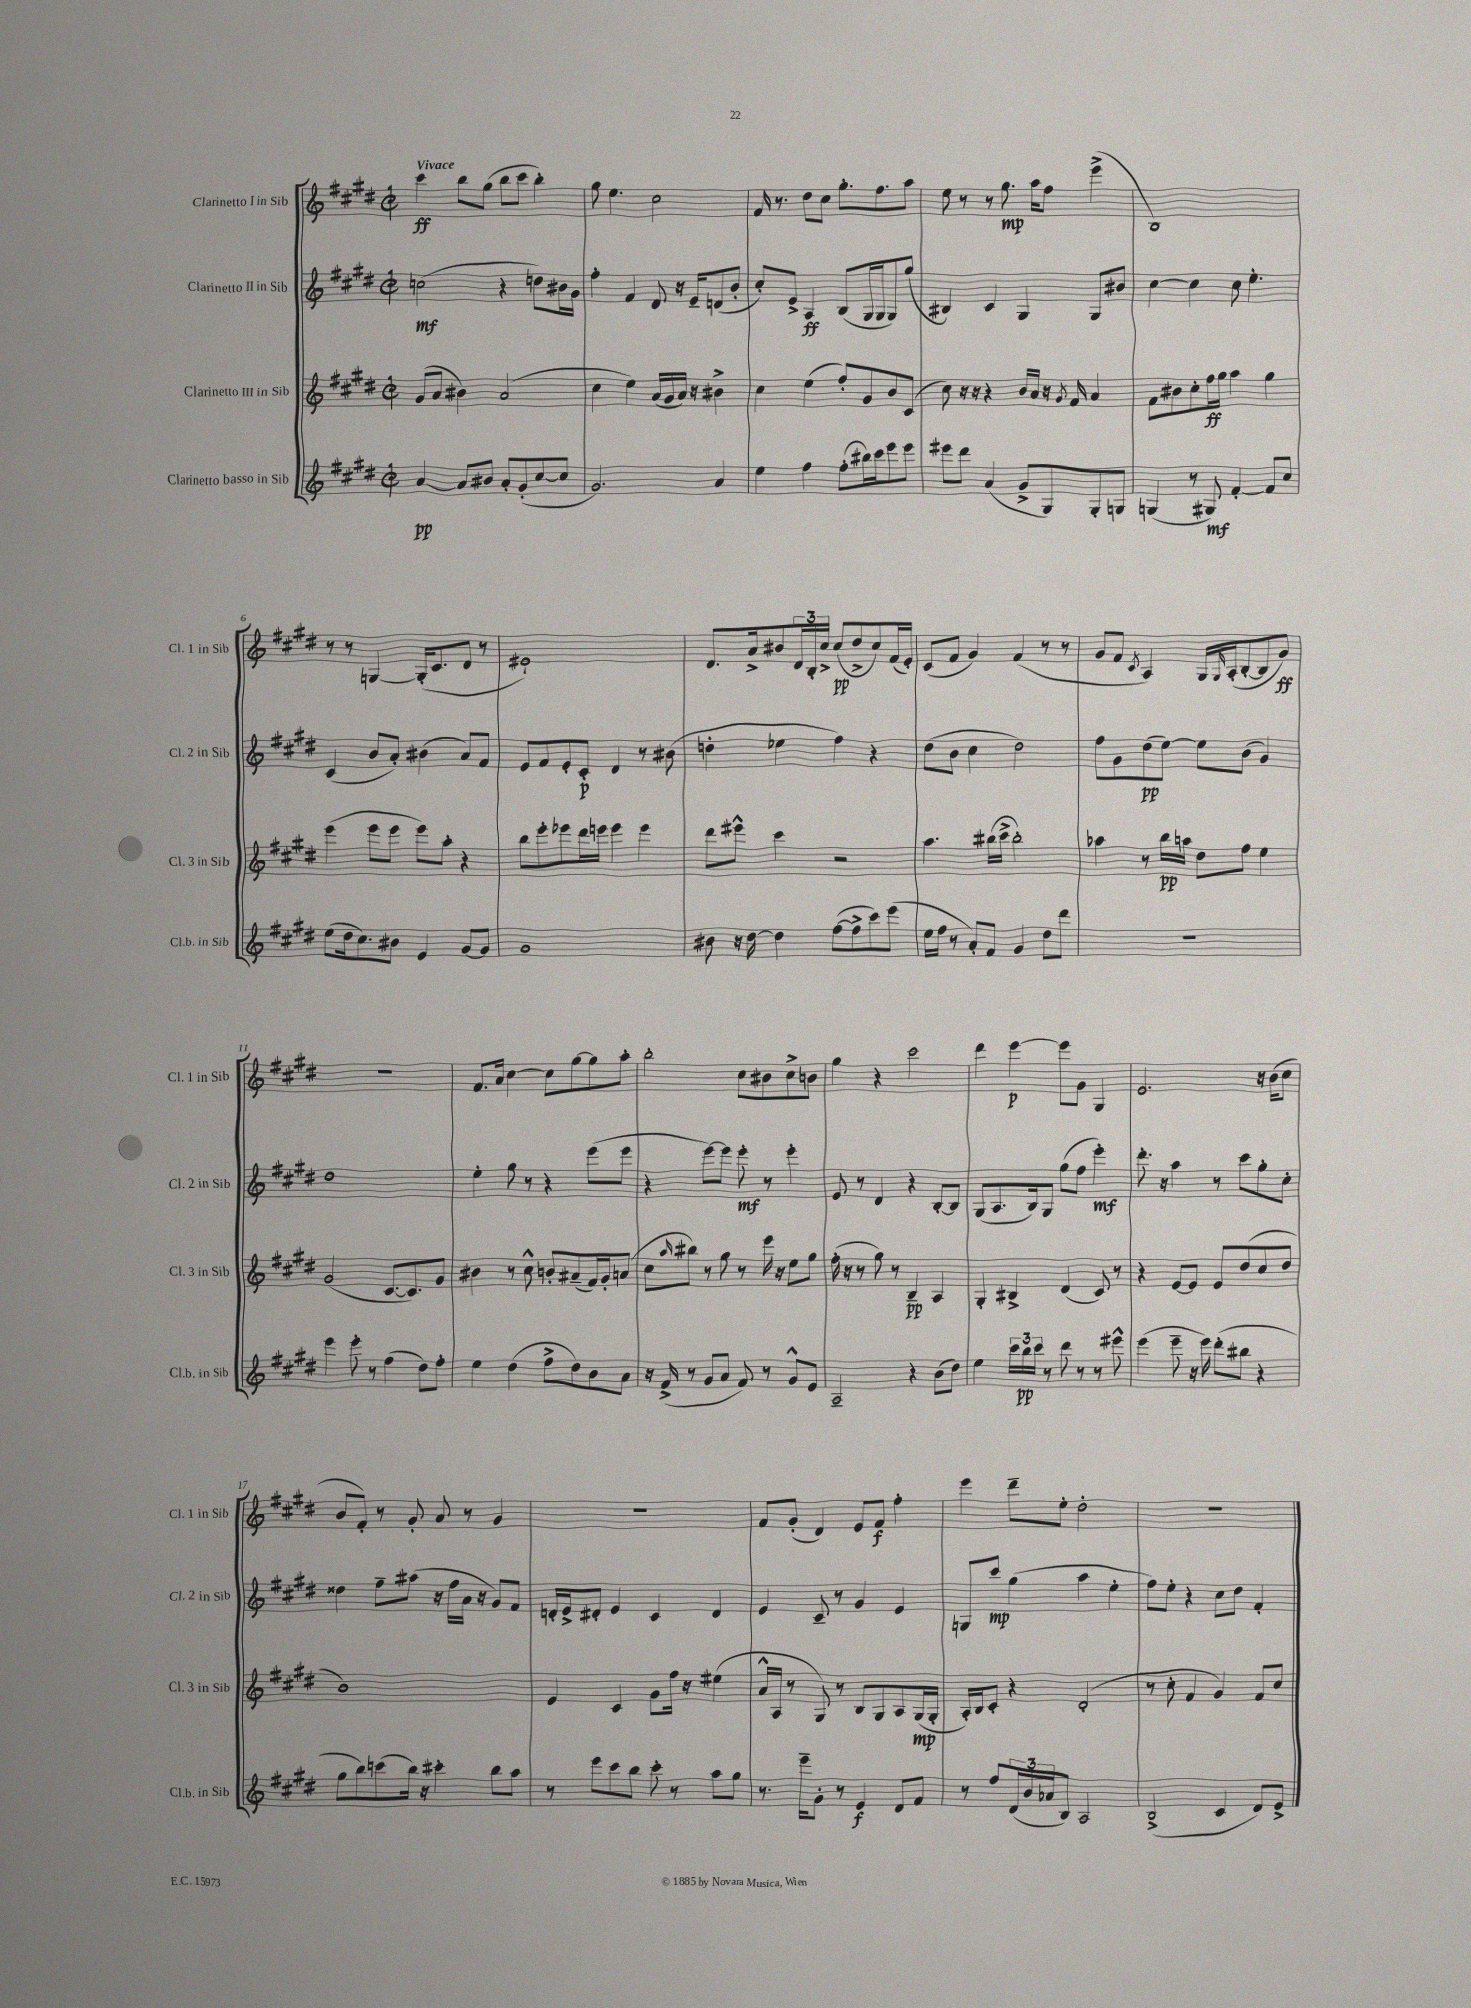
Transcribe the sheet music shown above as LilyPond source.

<<
\new StaffGroup <<
\new Staff = "s0" \with { instrumentName = "Clarinetto I in Sib" shortInstrumentName = "Cl. 1 in Sib" } {
    \clef treble \key e \major \defaultTimeSignature \time 2/2 \tempo "Vivace"
    cis'''4\ff b''8 gis''8( b''8 cis'''8 b''4-.) |
    gis''8 e''4. cis''2 |
    fis'16 r8. dis''8 cis''8 gis''8.-. fis''8. a''8 |
    e''8 r8 r8 gis''8.\mp a''16 fis''8 e'''4->( |
    b1) |
    r8 r8 g4~ g16-.( cis'8. dis'8 r8 |
    eis'1-!) |
    dis'8. a'16-> bis'8 \tuplet 3/2 { dis'16 b16-. cis''16-> } cis''8\pp( dis''8-> cis''8) fis'16( e'16-.) |
    cis'8( fis'8 gis'4) fis'4( r8 r8 |
    gis'8 fis'8 \acciaccatura { cis'8 } a4) gis16 \grace { gis16 } a16-.( b8~-. b8 gis'8\ff) |
    R1 |
    fis'8. a'16 cis''4~ cis''8 gis''8~ gis''8 a''8-. |
    b''2-. cis''8 bis'8 cis''8-> b'8 |
    gis''4 r4 cis'''2 |
    dis'''4 e'''4~\p e'''8 gis'8 gis4 |
    e'2. r16 b'16( cis''8 |
    b'8 fis'8-.) r8 gis'8-. a'8 r8 gis'4 |
    r1 |
    fis'8 gis'8-.( dis'4) e'8 fis'8\f fis''4-. |
    e'''4 dis'''8-- e''8-. dis''2-. |
    r1 \bar "|." |
}
\new Staff = "s1" \with { instrumentName = "Clarinetto II in Sib" shortInstrumentName = "Cl. 2 in Sib" } {
    \clef treble \key e \major \defaultTimeSignature \time 2/2
    c''2\mf( r4 d''8) bis'16 gis'16 |
    fis''4-. fis'4 dis'8 r16 e'16-- d'8( b'8-. |
    cis''8-.) e'8-> a4\ff b8( gis16 gis16 gis8) gis''8( |
    bis4) cis'4 gis4 gis8 bis'8 |
    cis''4~ cis''4 cis''8 e''4.-. |
    cis'4( b'8 a'8-.) bis'4( a'8) fis'8 |
    e'8 fis'8 e'8-. cis'8-.\p dis'4 r8 bis'8( |
    d''4-. ees''4 fis''4) r4 |
    dis''8( b'8 cis''4 dis''2) |
    fis''8 gis'8 dis''8\pp( e''8~) e''8 b'8( gis'4) |
    dis''1 |
    e''4-. gis''8 r8 r4 e'''8( e'''8 |
    r4 e'''8~) e'''8 e'''8-.\mf r8 e'''4-. |
    e'8 r8 dis'4 r4 b8~-. b8 |
    gis8( a8. b16) gis8 gis''8( fis''8 e'''4-.\mf) |
    dis'''8.-. r16 a''4 r8 cis'''8 gis''8-. cis''8-. |
    disis''4 fis''8-- ais''8( r16 fis''16 a'16 r16 gis'8) fis'8 |
    d'16-. e'16-> dis'8-. e'4 cis'4 dis'4 |
    e'4 cis'8-- r8 gis'4 e'4 |
    g8 cis'''8\mp gis''4( a''4 e''4-. |
    fis''8) e''8-. r4 cis''8 dis''8 fis'4-. \bar "|." |
}
\new Staff = "s2" \with { instrumentName = "Clarinetto III in Sib" shortInstrumentName = "Cl. 3 in Sib" } {
    \clef treble \key e \major \defaultTimeSignature \time 2/2
    gis'8( a'8 bis'4) a'2( |
    cis''4 e''4) a'16( gis'16 a'16) r16 bis'4-> |
    cis''4 e''4( fis''8-.) gis'8 b'8 cis'8( |
    cis''8) r16 r16 r4 b'16 a'16 r16 \acciaccatura { gis'8 } fis'16 a'4 |
    fis'8 bis'8 cis''8-. fis''16\ff gis''16 a''4 gis''4 |
    e'''4( e'''8 e'''8 e'''8) a''8-. r4 |
    b''8 e'''8-. ees'''8 dis'''16 e'''16 e'''4 e'''4 |
    dis'''8 eis'''8-^ cis'''4 r2 |
    a''4. bis''16( cis'''16-> bis''2-.) |
    aes''4 r8 b''16\pp a''16 dis''8 fis''8 e''4 |
    gis'2( cis'8.~ cis'8.) gis'8 |
    bis'4 r8 cis''8-^ b'8-. ais'8--( fis'16) gis'16-. a'8( |
    cis''8 \grace { a''16 } bis''8) r8 gis''8 r8 e'''16 r16 e''8 gis''8 |
    fis''16-.( r16 r8 gis''8) r8 b4--\pp a4 |
    gis4-. bis4-> dis'4( cis'8) r8 |
    r4 e'8~ e'8 e'8 dis''8( cis''8 dis''8 |
    b'1) |
    e'4 cis'4 gis'8 fis''16 r16 eis''4( |
    a'16-^ a16 r8 gis8) r8 b8 gis8 a8 gis16\mp( gis16-. |
    a16-.) b16 cis'8-. r4 dis'2-.( |
    r8 cis''8-. fis'4 gis'4) fis'8 cis''8 \bar "|." |
}
\new Staff = "s3" \with { instrumentName = "Clarinetto basso in Sib" shortInstrumentName = "Cl.b. in Sib" } {
    \clef treble \key e \major \defaultTimeSignature \time 2/2
    a'4~\pp a'8 bis'8 a'8-. gis'8-.( cis''8~ cis''8 |
    gis'2.) a'4 |
    e''4 fis''4 fis''8-.( bis''16) cis'''16 e'''8 e'''8 |
    eis'''8 dis'''8 a'4( gis'8-> gis8) gis8-. g8 |
    g4( r8 gis8\mf) fis'4~-. fis'8 cis''8 |
    e''8( dis''16 cis''8.) bis'8 e'4 gis'8~ gis'8 |
    gis'1 |
    bis'8 r16 dis''16~ dis''4 fis''8~( fis''8-> cis'''8) e'''8( |
    e''16 fis''16 r8 a'8-.) fis'8 gis'4 dis''8 dis'''8 |
    r1 |
    e'''4 e'''8-. r8 fis''4( dis''8) fis''8-. |
    e''4 dis''4( fis''8-> dis''8) b'8 a'8 |
    r16 fis'16->( r8 gis'8 a'8 fis'8) r8 gis'8-^ e'8 |
    a2-- r4 b'8( dis''8) |
    e''4 \tuplet 3/2 { cis'''16 b''16\pp cis'''16 } r8 dis'''8 r8 r8 eis'''8-^ |
    e'''4( e'''8-- r16 e'''16) dis'''8-.( bis''8 r4 |
    gis''8 b''8) c'''8( b''16) r16 cis'''4-. b''8 a''8 |
    r8 e'''8 cis'''8 b''8 cis'''8-. r8 a''8 gis''8 |
    r8. e'''16-- gis'8-. r8 e'4\f dis'8 fis'8 |
    r8 fis''8 \tuplet 3/2 { dis'16( b'16 aes'16 } b8) a2 |
    b2->( cis'4 dis'8) e'8-> \bar "|." |
}
>>
>>
